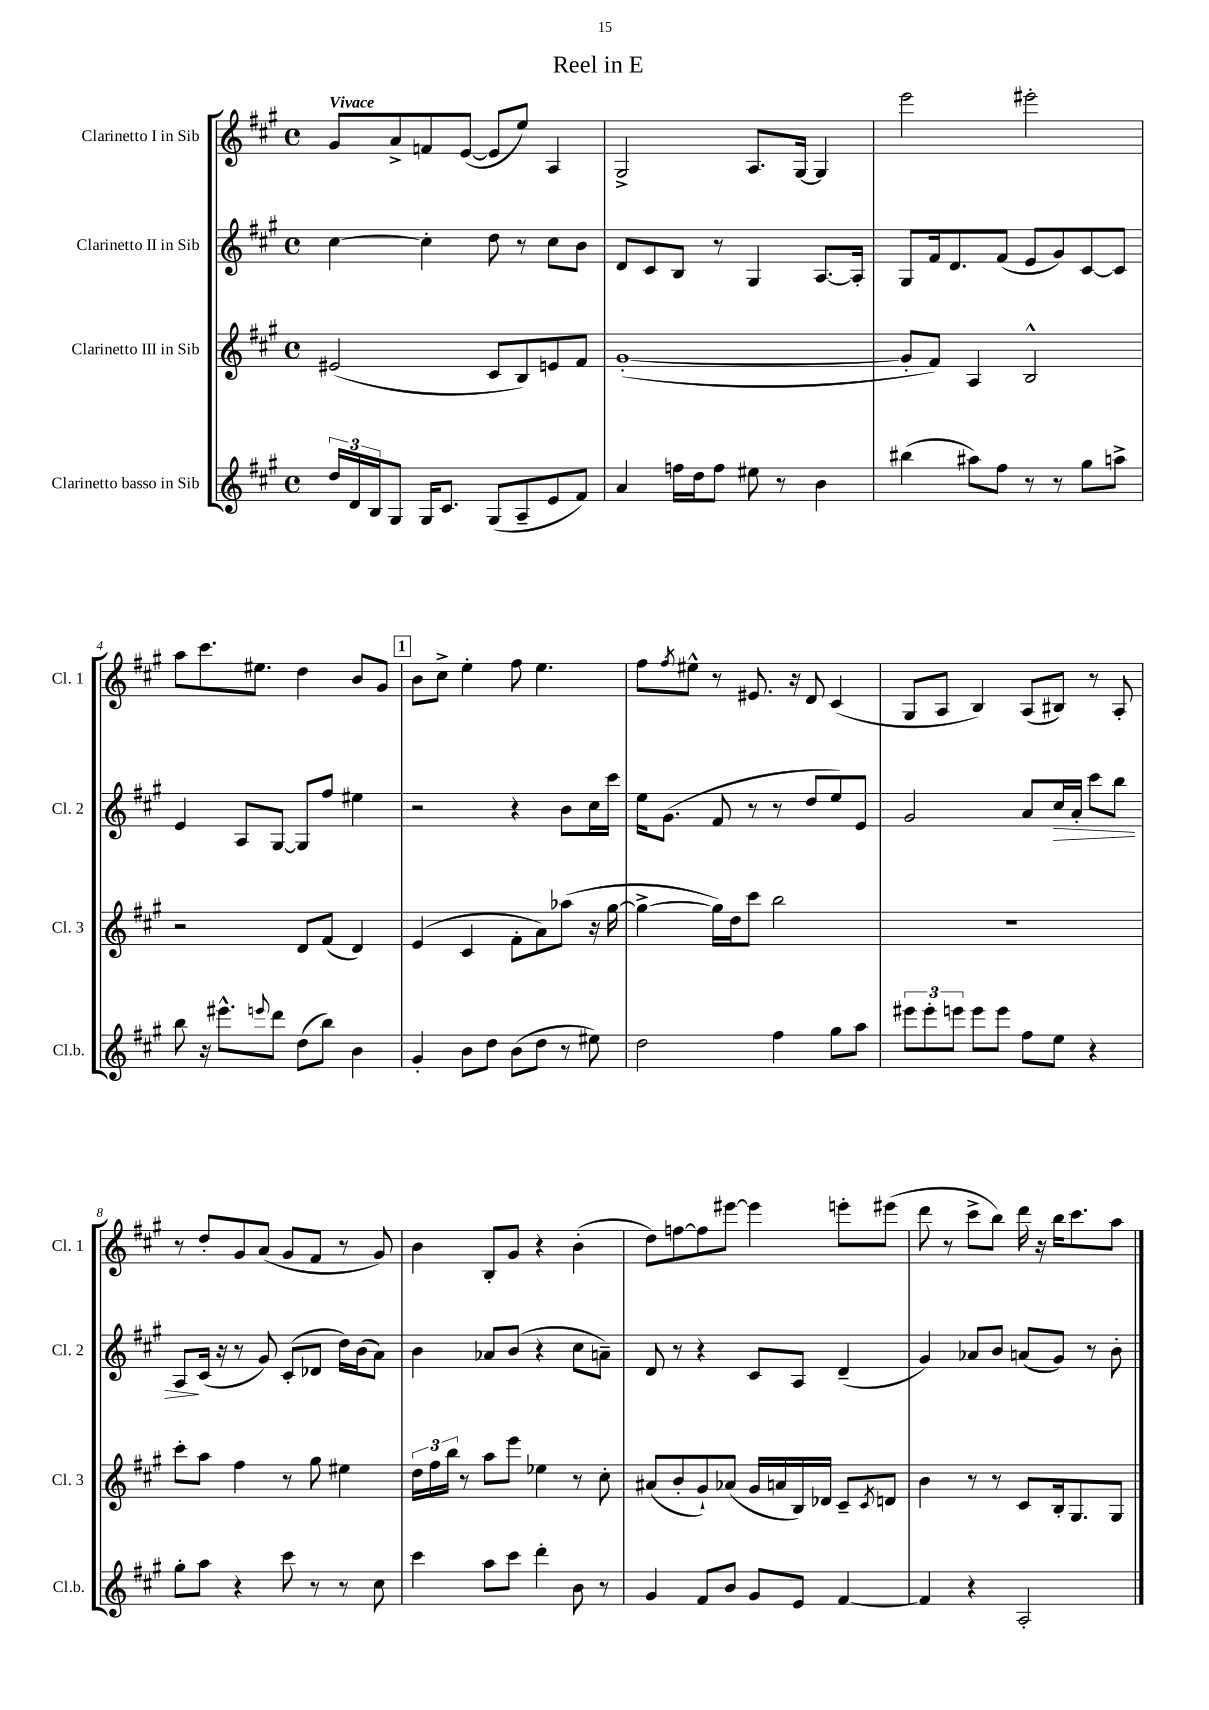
\header { title = "Reel in E" }
<<
\new StaffGroup <<
\new Staff = "s0" \with { instrumentName = "Clarinetto I in Sib" shortInstrumentName = "Cl. 1" } {
    \clef treble \key a \major \defaultTimeSignature \time 4/4 \tempo "Vivace"
    gis'8 a'8-> f'8 e'8~( e'8 e''8) a4 |
    gis2-> a8. gis16~ gis4 |
    e'''2 eis'''2-. |
    a''8 cis'''8. eis''8. d''4 b'8 gis'8 |
    \mark \markup { \box "1" } b'8 cis''8-> e''4-. fis''8 e''4. |
    fis''8 \acciaccatura { fis''8 } eis''8-^ r8 eis'8. r16 d'8 cis'4( |
    gis8 a8 b4) a8( bis8) r8 a8-. |
    r8 d''8-. gis'8 a'8( gis'8 fis'8 r8 gis'8) |
    b'4 b8-. gis'8 r4 b'4-.( |
    d''8) f''8~ f''8 eis'''8~ eis'''4 e'''8-. eis'''8( |
    d'''8 r8 cis'''8-> b''8) d'''16 r16 b''16 cis'''8. a''8 \bar "|." |
}
\new Staff = "s1" \with { instrumentName = "Clarinetto II in Sib" shortInstrumentName = "Cl. 2" } {
    \clef treble \key a \major \defaultTimeSignature \time 4/4
    cis''4~ cis''4-. d''8 r8 cis''8 b'8 |
    d'8 cis'8 b8 r8 gis4 a8.~ a16-. |
    gis8 fis'16 d'8. fis'8( e'8 gis'8) cis'8~ cis'8 |
    e'4 a8 gis8~ gis8 fis''8 eis''4 |
    \mark \markup { \box "1" } r2 r4 b'8 cis''16 cis'''16 |
    e''16 gis'8.( fis'8 r8 r8 d''8 e''8) e'8 |
    gis'2 a'8 cis''16\> a'16-. cis'''8 b''8 |
    a8\! cis'16( r16 r8 gis'8) cis'8-.( des'8 d''16) b'16( a'8) |
    b'4 aes'8 b'8( r4 cis''8 a'8--) |
    d'8 r8 r4 cis'8 a8 d'4--( |
    gis'4) aes'8 b'8 a'8( gis'8) r8 b'8-. \bar "|." |
}
\new Staff = "s2" \with { instrumentName = "Clarinetto III in Sib" shortInstrumentName = "Cl. 3" } {
    \clef treble \key a \major \defaultTimeSignature \time 4/4
    eis'2( cis'8 b8) e'8 fis'8 |
    gis'1~-.( |
    gis'8-. fis'8) a4 b2-^ |
    r2 d'8 fis'8( d'4) |
    \mark \markup { \box "1" } e'4( cis'4 fis'8-. a'8) aes''8( r16 gis''16~ |
    gis''4~-> gis''16) d''16 cis'''8 b''2 |
    R1 |
    cis'''8-. a''8 fis''4 r8 gis''8 eis''4 |
    \tuplet 3/2 { d''16 fis''16 b''16 } r8 a''8 e'''8 ees''4 r8 cis''8-. |
    ais'8( b'8-. gis'8-!) aes'8( gis'16 a'16 b16) des'16 cis'8-- \acciaccatura { cis'8 } d'8 |
    b'4 r8 r8 cis'8 b16-. gis8. gis8 \bar "|." |
}
\new Staff = "s3" \with { instrumentName = "Clarinetto basso in Sib" shortInstrumentName = "Cl.b." } {
    \clef treble \key a \major \defaultTimeSignature \time 4/4
    \tuplet 3/2 { d''16 d'16 b16 } gis8 gis16 cis'8. gis8( a8-- e'8 fis'8) |
    a'4 f''16 d''16 f''8 eis''8 r8 b'4 |
    bis''4( ais''8) fis''8 r8 r8 gis''8 a''8-> |
    b''8 r16 eis'''8.-^ \appoggiatura { e'''8 } d'''8 d''8( b''8) b'4 |
    \mark \markup { \box "1" } gis'4-. b'8 d''8 b'8( d''8 r8 eis''8) |
    d''2 fis''4 gis''8 a''8 |
    \tuplet 3/2 { eis'''8 eis'''8-. e'''8 } e'''8 e'''8 fis''8 e''8 r4 |
    gis''8-. a''8 r4 cis'''8 r8 r8 cis''8 |
    cis'''4 a''8 cis'''8 d'''4-. b'8 r8 |
    gis'4 fis'8 b'8 gis'8 e'8 fis'4~ |
    fis'4 r4 a2-. \bar "|." |
}
>>
>>
